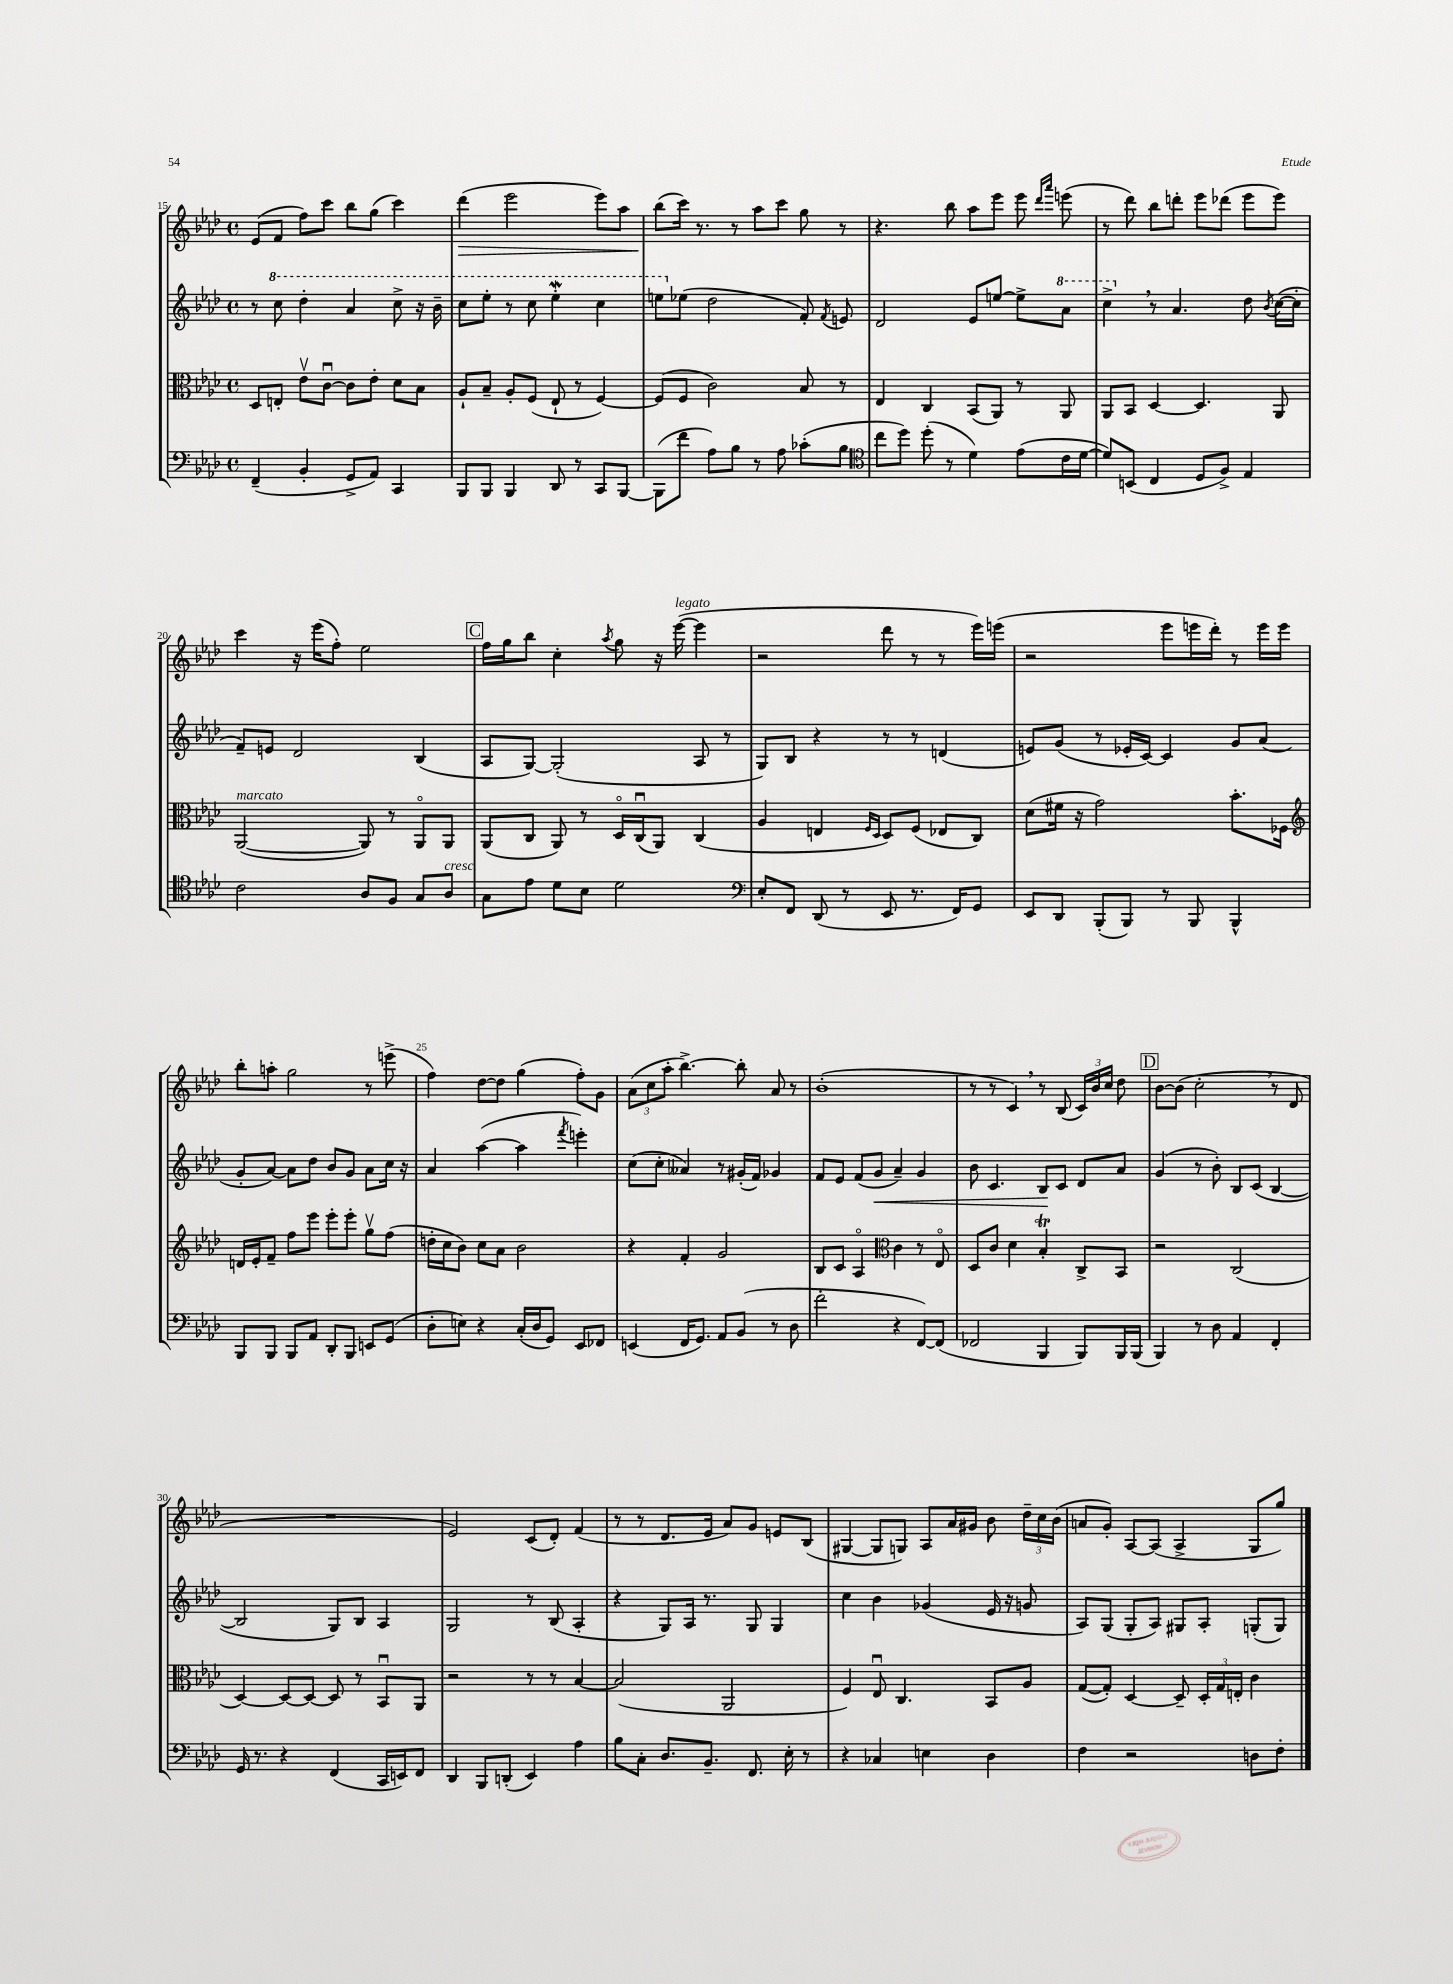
<<
\new StaffGroup <<
\new Staff = "s0" {
    \clef treble \key aes \major \defaultTimeSignature \time 4/4
    \autoBeamOff ees'8[( f'8] f''8[) c'''8] bes''8[ g''8]( c'''4) |
    des'''4\>( ees'''2 ees'''8[) aes''8] |
    bes''8[\!( c'''16]) r8. r8 aes''8[ c'''8] g''8 r8 |
    r4. bes''8 aes''8[ ees'''8] ees'''8 \grace { des'''16[ aes'''16] } e'''8( |
    r8 des'''8) bes''8[ d'''8]-. ees'''8[ des'''8]( ees'''8[ ees'''8]) |
    c'''4 r16 ees'''16[( f''8]-.) ees''2 |
    \mark \markup { \box "C" } f''16[ g''16 bes''8] c''4-. \acciaccatura { aes''8 } g''8 r16 ees'''16~^\markup { \italic "legato" }( ees'''4 |
    r2 des'''8 r8 r8 ees'''16[) e'''16]( |
    r2 ees'''8[ e'''16 des'''16]-.) r8 e'''16[ e'''16] |
    bes''8[-. a''8]-. g''2 r8 e'''8->( |
    f''4) des''8[~ des''8] g''4( f''8[-.) g'8] |
    \tuplet 3/2 { aes'8[( c''8 aes''8]-. } bes''4.~->) bes''8-. aes'8 r8 |
    bes'1-.( |
    r8 r8 c'4) \breathe r8 bes8( \tuplet 3/2 { c'16[) bes'16 c''16] } des''8 |
    \mark \markup { \box "D" } bes'8[~ bes'8]( c''2-. \breathe r8 des'8 |
    R1 |
    ees'2) c'8[( des'8]-.) f'4( |
    r8 r8 des'8.[ ees'16] aes'8[) g'8] e'8[ bes8]( |
    gis4~ gis8[ g8]) aes8[ aes'16 gis'16] bes'8 \tuplet 3/2 { des''16[-- c''16 bes'16]( } |
    a'8[ g'8]-.) aes8[~ aes8]( aes4-> g8[ g''8]) \bar "|." |
}
\new Staff = "s1" {
    \clef treble \key aes \major \defaultTimeSignature \time 4/4
    \autoBeamOff r8 \ottava #1 c'''8 des'''4-. aes''4 c'''8-> r16 bes''16-- |
    c'''8[ ees'''8]-. r8 c'''8 ees'''4-.\mordent c'''4 |
    e'''8[ \ottava #0 ees''!8]( des''2 f'8-.) \acciaccatura { f'8 } e'8 |
    des'2 ees'8[ e''8]~ e''8[-> \ottava #1 aes''8] |
    c'''4-> \breathe \ottava #0 r8 aes'4. des''8 \acciaccatura { bes'8 } c''16[~( c''16]-. |
    f'8[--) e'8] des'2 bes4( |
    \mark \markup { \box "C" } aes8[ g8]~) g2-.( aes8 r8 |
    g8[) bes8] r4 r8 r8 d'4( |
    e'8[) g'8]( r8 ees'16[-. c'16]~) c'4 g'8[ aes'8]( |
    g'8[-. aes'8]~) aes'8[ des''8] bes'8[ g'8] aes'8[ c''16] r16 |
    aes'4 aes''4~( aes''4 \acciaccatura { f'''8 } e'''4-.) |
    c''8[( c''8]-. aeses'4) r8 gis'16[-.( f'16]) ges'4 |
    f'8[ ees'8] f'8[( g'8]\< aes'4--) g'4 |
    bes'8 c'4. bes8[\! c'8] des'8[ aes'8] |
    \mark \markup { \box "D" } g'4( r8 bes'8-.) bes8[ c'8]( bes4~ |
    bes2 g8[) bes8] aes4 |
    g2 r8 bes8( aes4-. |
    r4 g8[) aes16] r8. g8 g4 |
    c''4 bes'4 ges'4( ees'16 r16 g'8 |
    aes8[) g8]( g8[-. aes8]) gis8[ aes8]-. g8[-.( g8]) \bar "|." |
}
\new Staff = "s2" {
    \clef alto \key aes \major \defaultTimeSignature \time 4/4
    \autoBeamOff des8[ e8]-. ees'8[\upbow c'8]~\downbow c'8[ ees'8]-. des'8[ bes8] |
    aes8[-! bes8]-- aes8[-. f8]( ees8-! r8 f4~) |
    f8[( f8] c'2) bes8 r8 |
    ees4 c4 bes,8[( aes,8]) r8 aes,8 |
    aes,8[ bes,8] des4~ des4. aes,8 |
    aes,2~^\markup { \italic "marcato" }( aes,8) r8 aes,8[\flageolet aes,8] |
    \mark \markup { \box "C" } aes,8[( c8] aes,8) r8 des16[\flageolet c16\downbow( aes,8]) c4( |
    aes4 e4 \grace { f16[ des16] } des8[) f8]( ees8[ c8]) |
    des'8[( fis'16] r16 g'2) bes'8.[-. fes16] |
    \clef treble d'16[ ees'16-. f'8]-- f''8[ ees'''8] ees'''8[-. ees'''8]-. g''8[\upbow f''8]( |
    d''16[-. c''16 bes'8]) c''8[ aes'8] bes'2 |
    r4 f'4-. g'2 |
    bes8[ c'8] aes4\flageolet \clef alto c'4 r8 ees8\flageolet |
    des8[ c'8] des'4 bes4-.\trill c8[-> bes,8] |
    \mark \markup { \box "D" } r2 c2( |
    des4~) des8[~ des8]~ des8 r8 bes,8[\downbow aes,8] |
    r2 r8 r8 bes4~ |
    bes2( aes,2 |
    f4) ees8\downbow c4. bes,8[ aes8] |
    g8[~( g8]-.) des4~ des8-- \tuplet 3/2 { des16[-. g16 e16]-. } c'4 \bar "|." |
}
\new Staff = "s3" {
    \clef bass \key aes \major \defaultTimeSignature \time 4/4
    \autoBeamOff f,4--( bes,4-. g,8[-> aes,8]) c,4 |
    bes,,8[ bes,,8] bes,,4 des,8 r8 c,8[ bes,,8]~ |
    bes,,8[( f'8] aes8[) bes8] r8 aes8 ces'8[-.( bes8] |
    \clef tenor c''8[ des''8]) des''8-.( r8 des'4) ees'8[( c'16 des'16]~ |
    des'8[) b,8]( c4 des8[ f8]->) ees4 |
    c'2 aes8[ f8] g8[ aes8]^\markup { \italic "cresc." } |
    \mark \markup { \box "C" } g8[ ees'8] des'8[ bes8] des'2 |
    \clef bass ees8[-. f,8] des,8( r8 ees,8 r8. f,16[) g,8] |
    ees,8[ des,8] bes,,8[-.( bes,,8]) r8 bes,,8 bes,,4-^ |
    bes,,8[ bes,,8] bes,,8[ aes,8] des,8[-. bes,,8] e,8[ g,8]( |
    des8[-. e8]) r4 c16[-.( des16 g,8]) ees,8[ fes,8] |
    e,4( f,16[ g,8.]) aes,8[ bes,8]( r8 des8 |
    f'2-. r4 f,8[~) f,8]( |
    fes,2 bes,,4 bes,,8[) bes,,16 bes,,16]( |
    \mark \markup { \box "D" } bes,,4) r8 des8 aes,4 f,4-. |
    g,16 r8. r4 f,4( c,16[ e,16) f,8] |
    des,4 bes,,8[ d,8]-.( ees,4) aes4 |
    bes8[ c8]-. des8.[ bes,8.]-- f,8. ees16-. r8 |
    r4 ces4 e4 des4 |
    f4 r2 d8[ f8]-. \bar "|." |
}
>>
>>
\layout { \context { \Score currentBarNumber = #15 \override BarNumber.break-visibility = ##(#f #t #t) barNumberVisibility = #(every-nth-bar-number-visible 5) } }
